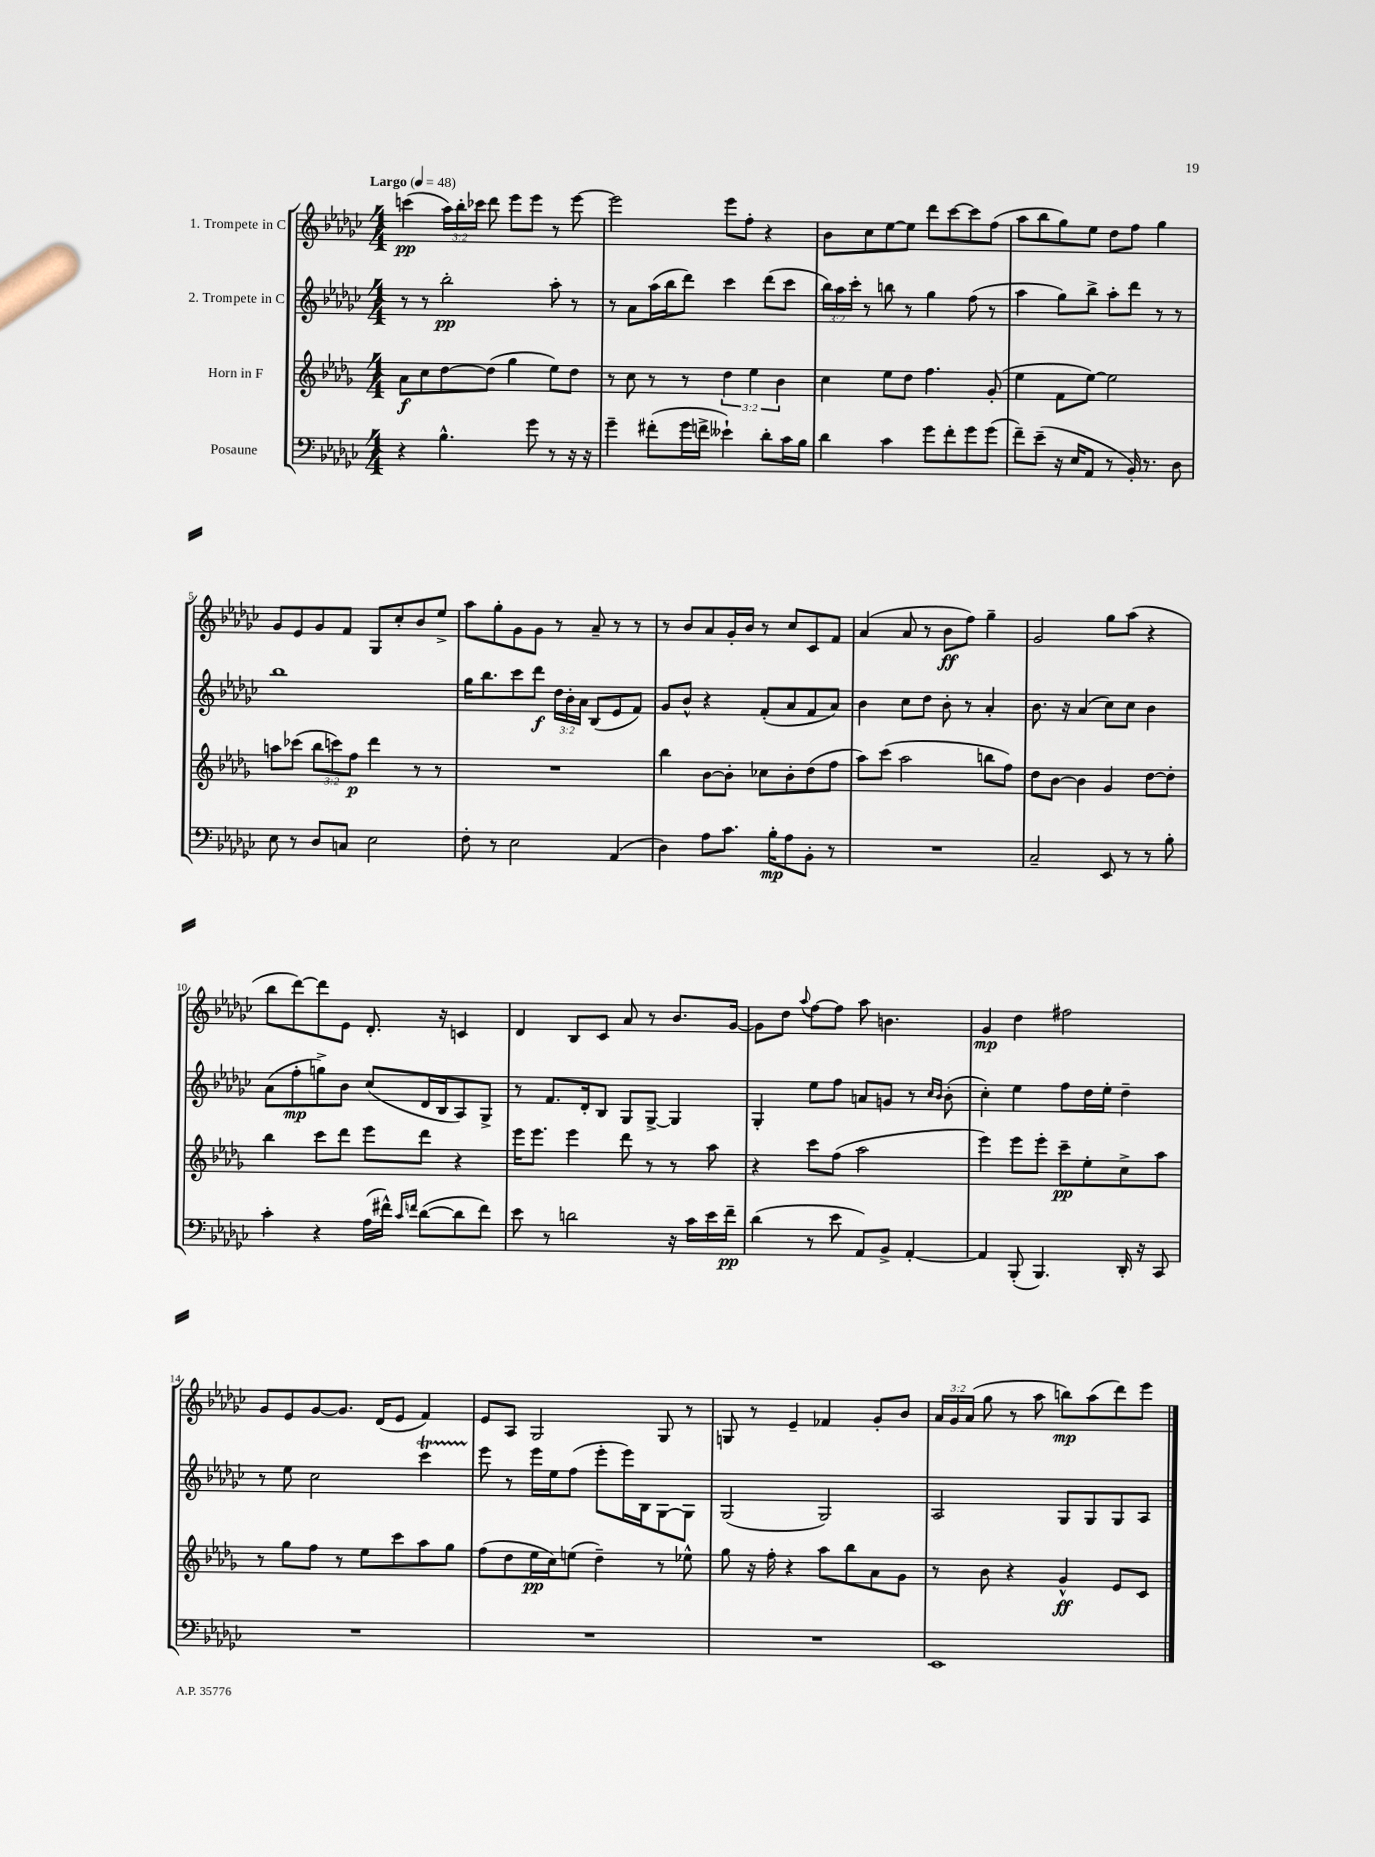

**kern	**kern	**kern	**kern
*staff4	*staff3	*staff2	*staff1
*clefF4	*clefG2	*clefG2	*clefG2
*k[b-e-a-d-g-c-]	*k[b-e-a-d-g-]	*k[b-e-a-d-g-c-]	*k[b-e-a-d-g-c-]
*M4/4	*M4/4	*M4/4	*M4/4
*MM48	*MM48	*MM48	*MM48
4r	8a-	8r	(4ccc
.	8cc	8r	.
4.B-^^	[8dd-	2bb-'	24aa-)
.	.	.	24bb-'
.	.	.	24ccc-
.	(8dd-]	.	8ddd-
.	4gg-	.	8eee-
8g-	.	.	8eee-
8r	8ee-)	8aa-'	8r
16r	8dd-	8r	[8eee-
16r	.	.	.
=	=	=	=
4g-~	8r	8r	2eee-]
.	8cc	8a-	.
(8f#'	8r	(16aa-	.
.	.	16bb-	.
16g-	8r	8ddd-)	.
16f^	.	.	.
4e--`)	6dd-	4ccc-	8eee-
.	.	.	8ff'
.	6ee-	.	.
8d-'	.	(8ddd-	4r
.	6b-	.	.
16c-	.	8ccc-	.
16B-	.	.	.
=	=	=	=
4d-	4cc	24bb-)	8b-
.	.	24aa-	.
.	.	24ccc-'	.
.	.	8r	8cc-
4c-	8ee-	8bb	[8ee-
.	8dd-	8r	8ee-]
8g-	4.ff	4gg-	8ddd-
8f'	.	.	[8ccc-
8g-	.	(8ff	8ccc-]
(8g-	(8g-'	8r	(8ff
=	=	=	=
8f~)	4ee-	4aa-	8aa-
(8e-~	.	.	8bb-
16r	8f	8gg-)	8gg-)
16E-	.	.	.
8AA-	[8ee-)	8bb-^	8ee-
8r	2ee-]	8aa-'	8dd-
16BB-')	.	8ddd-	8ff
8.r	.	.	.
.	.	8r	4gg-
8D-	.	8r	.
=	=	=	=
8E-	8aa	1bb-	8g-
8r	(8ccc-	.	8e-
8D-	12bb-	.	8g-
.	12ccc)	.	.
8C	.	.	8f
.	12ff	.	.
2E-	4ddd-	.	8G-
.	.	.	8cc-'
.	8r	.	8b-
.	8r	.	8ee-^
=	=	=	=
8F'	1r	16gg-	8aa-
.	.	8.bb-	.
8r	.	.	8gg-'
2E-	.	8ccc-	8g-
.	.	8ddd-	8g-
.	.	24dd-	8r
.	.	24b-'	.
.	.	24a-	.
.	.	(8B-	8a-~
(4AA-	.	8e-	8r
.	.	8f)	8r
=	=	=	=
4D-)	4bb-	8g-	8r
.	.	8b-^^	8b-
8A-	[8b-	4r	8a-
8.c-	8b-']	.	16g-'
.	.	.	16b-
.	8cc-	(8f'	8r
16B-'	.	.	.
8A-	8b-'	8a-	8cc-
8BB-'	(8dd-	8f	8c-
8r	8ff	8a-)	8f
=	=	=	=
1r	8aa-)	4b-	(4a-
.	(8ccc	.	.
.	2aa-	8cc-	8a-
.	.	8dd-	8r
.	.	8b-'	8b-
.	.	8r	8ff)
.	8bb	4a-'	4gg-~
.	8ff)	.	.
=	=	=	=
2C-~	8dd-	8.b-	2g-
.	[8b-	.	.
.	.	16r	.
.	4b-]	(4a-	.
8EE-	4g-	8cc-)	8gg-
8r	.	8cc-	(8aa-
8r	[8dd-	4b-	4r
8B-'	8dd-']	.	.
=	=	=	=
4c-'	4bb-	(8a-	8bb-
.	.	8ff'	[8ddd-)
4r	8ccc	8gg^)	8ddd-]
.	8ddd-	8b-	8e-
(16A-	8eee-	(8cc-	8.d-'
16f#^^)	.	.	.
16qqc-	.	.	.
16qqf	.	.	.
([8d-	8ddd-	16d-	.
.	.	16B-	16r
8d-]	4r	8A-)	4c
8f)	.	8G-^	.
=	=	=	=
8e-	16eee-	8r	4d-
.	8.eee-	.	.
8r	.	8.f	.
2d	4eee-	.	8B-
.	.	16d-'	.
.	.	8B-	8c-
.	8ddd-	8G-	8a-
.	8r	[8G-^	8r
16r	8r	4G-]	8.b-
16c-	.	.	.
16e-	8aa-	.	.
16f~	.	.	[16g-
=	=	=	=
(4d-	4r	4G-'	8g-]
.	.	.	8dd-
.	.	.	8qqaa-
8r	8ccc	8ee-	[8ff
8e-	(8ff	8ff	8ff]
8AA-)	2aa-	8a	8aa-
8BB-^	.	8g	4.b
[4AA-'	.	8r	.
.	.	16qqcc-	.
.	.	16qqb-	.
.	.	(8b-'	.
=	=	=	=
4AA-]	4eee-)	4cc-')	4g-
(8BBB-'	8eee-	4ee-	4dd-
4.BBB-)	8eee-'	.	.
.	8ccc~	8ff	2ff#
.	8ee-'	16dd-	.
.	.	16ee-'	.
16DD-'	8cc^	4dd-~	.
16r	.	.	.
8CC-	8aa-	.	.
=	=	=	=
1r	8r	8r	8g-
.	8gg-	8ee-	8e-
.	8ff	2cc-	[8g-
.	8r	.	8.g-]
.	8ee-	.	.
.	.	.	(16d-
.	8ccc	.	8e-
.	8aa-	4ccc-	4f)
.	8gg-	.	.
=	=	=	=
1r	(8ff	8eee-	8e-
.	8dd-	8r	8A-
.	16ee-	16eee-	2G-
.	16cc)	16ee-	.
.	(8ee	(8ff	.
.	4dd-~)	8eee-'	.
.	.	16eee-)	.
.	.	16B-	.
.	8r	[8G-	8G-
.	8ee-^^	8G-]	8r
=	=	=	=
1r	8gg-	(2G-	8G
.	16r	.	8r
.	16ff'	.	.
.	4r	.	4e-~
.	8aa-	2G-)	4f-
.	8bb-	.	.
.	8a-	.	8g-'
.	8g-	.	8b-
=	=	=	=
1EE-	8r	2A-	24a-
.	.	.	24g-
.	.	.	(24a-
.	8b-	.	8gg-
.	4r	.	8r
.	.	.	8aa-
.	4g-^^	8G-	8bb)
.	.	8G-	(8aa-
.	8e-	8G-	8ddd-)
.	8c	8A-	8eee-
==	==	==	==
*-	*-	*-	*-
